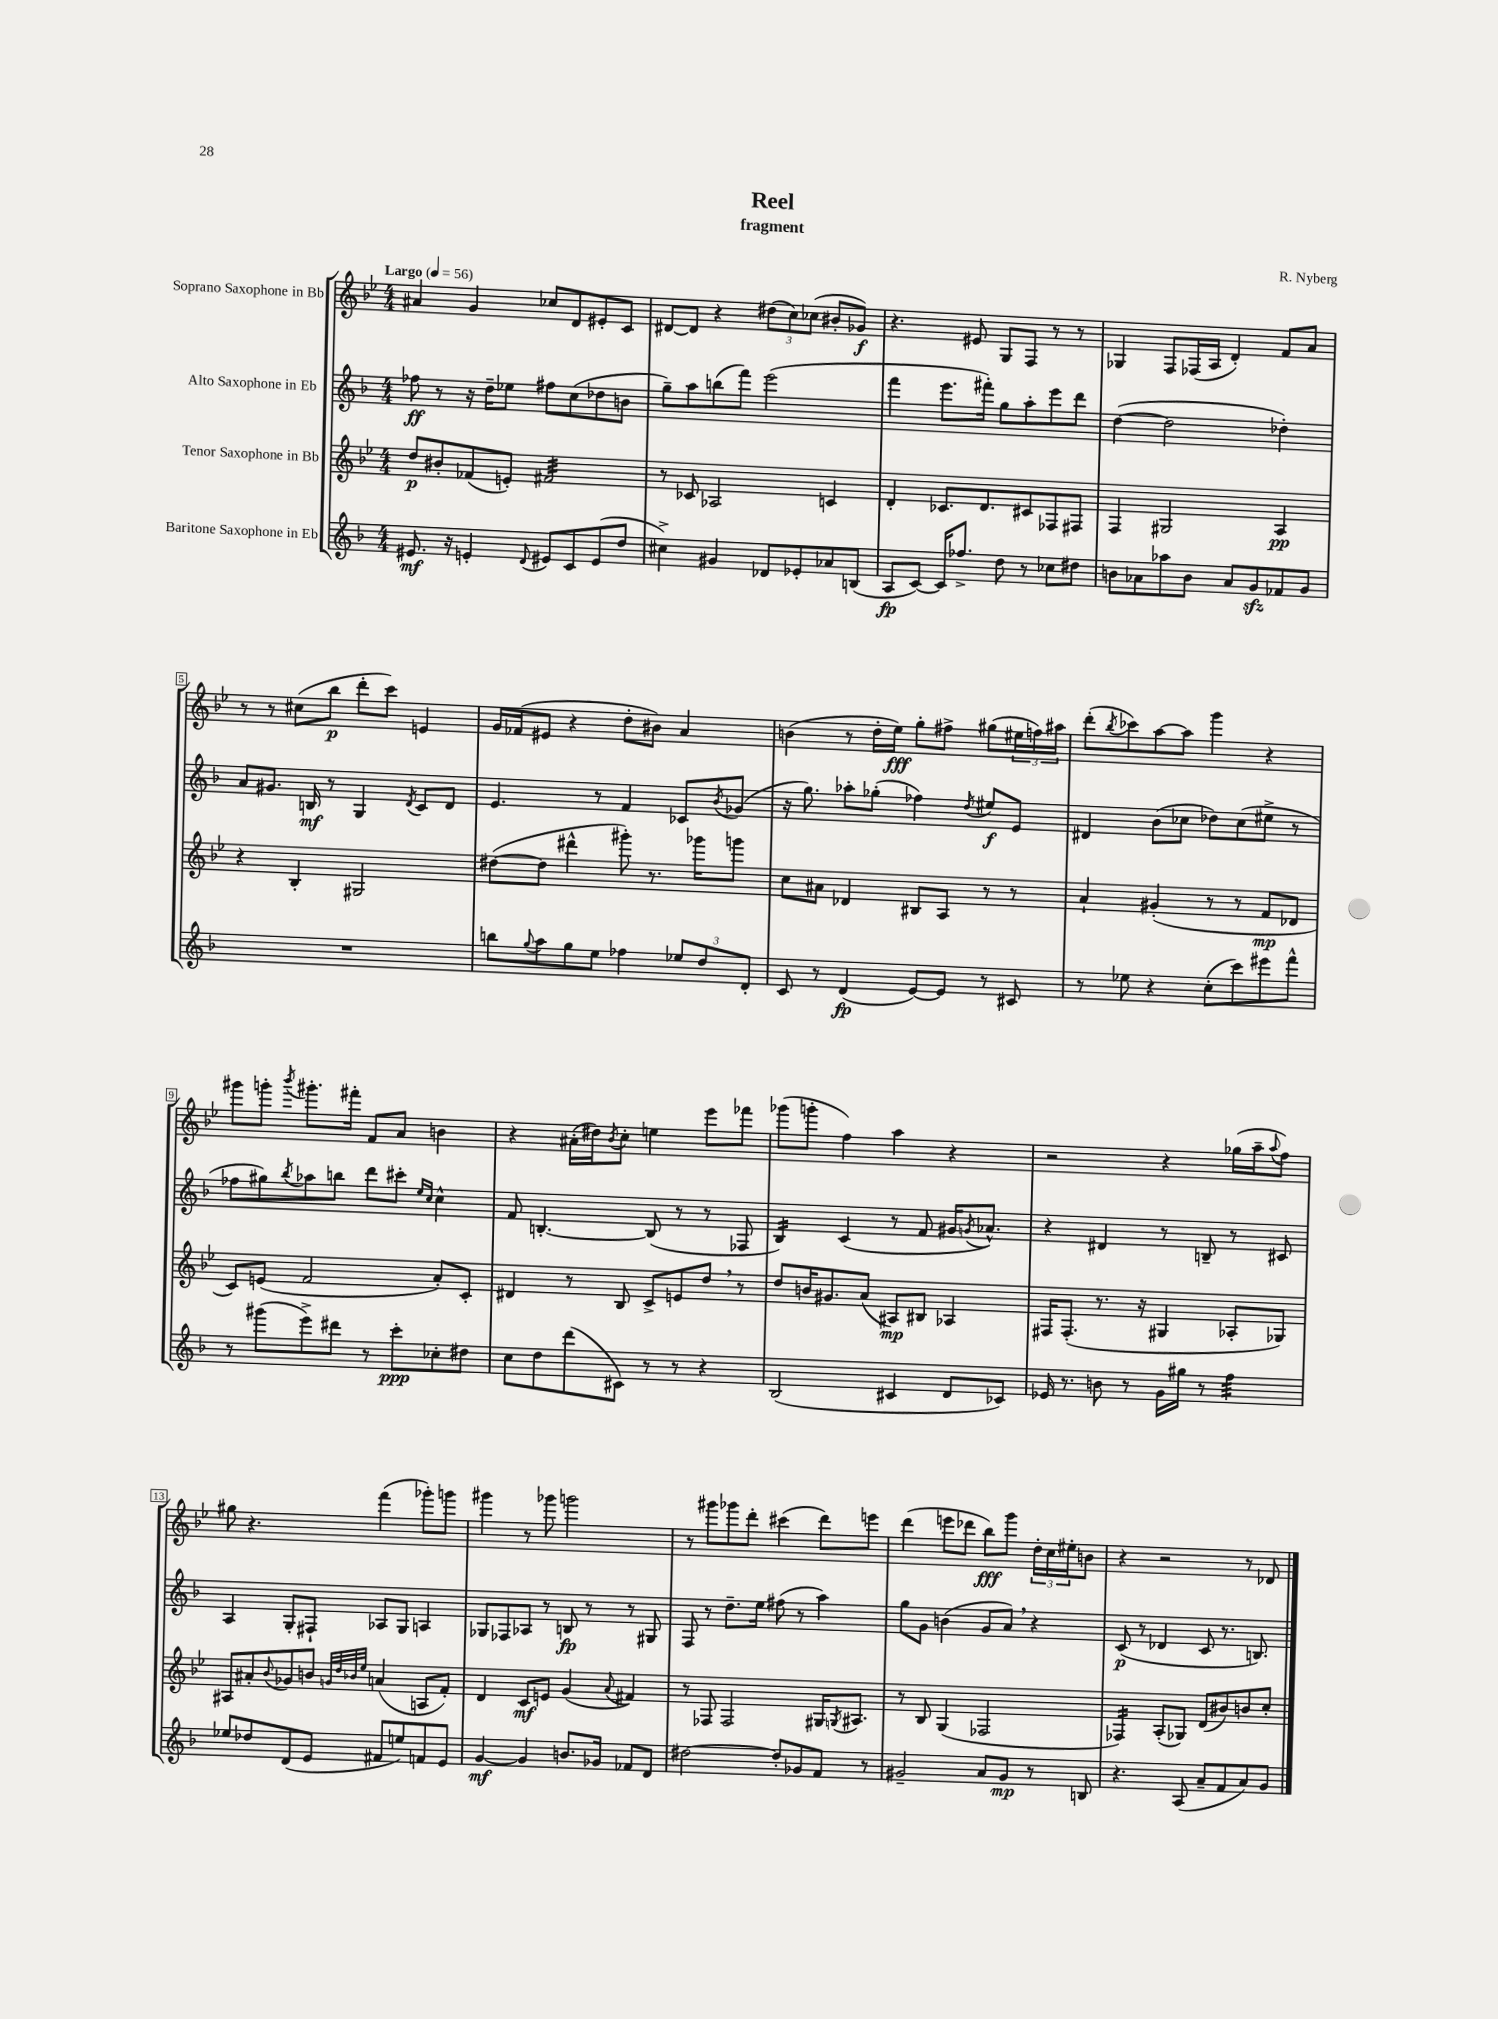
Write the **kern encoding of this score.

**kern	**kern	**kern	**kern
*staff4	*staff3	*staff2	*staff1
*clefG2	*clefG2	*clefG2	*clefG2
*k[b-]	*k[b-e-]	*k[b-]	*k[b-e-]
*M4/4	*M4/4	*M4/4	*M4/4
*MM56	*MM56	*MM56	*MM56
8.e#	8dd	8ff-	4a#
.	8b#'	8r	.
16r	.	.	.
4e'	(8f-	16r	4g
.	.	16dd~	.
.	8e')	8ee-	.
8qqd	.	.	.
8e#	2f#	8ff#	8cc-
8c	.	(8cc	8d
(8e#	.	8dd-	8e#'
8dd	.	8b	8c
=	=	=	=
4cc#^)	8r	8gg~)	[8d#
.	8c-	8aa	8d#]
4g#	2A-	(8bb	4r
.	.	8fff)	.
8d-	.	(2eee	(12dd#
.	.	.	12cc)
8e-'	.	.	.
.	.	.	(12cc-
8a-	4c	.	8b#'
(8B	.	.	8g-)
=	=	=	=
8A	4d'	4fff	4.r
[8c)	.	.	.
16c]	8.c-	8.eee	.
8.ff-^	.	.	.
.	.	.	8e#
.	8.d	16fff#')	.
8dd	.	8gg	8G
8r	8c#	8aa'	8F
8cc-	8F-	8eee	8r
8dd#	8F#	8ddd	8r
=	=	=	=
8b	4F	([4dd	4G-
8a-	.	.	.
8aa-	2G#	2dd]	8F
8b	.	.	(16F-
.	.	.	16A
8a-	.	.	4d')
8g	.	.	.
8f-	4A	4dd-')	8f
8g	.	.	8a
=	=	=	=
1r	4r	8a	8r
.	.	8.g#	8r
.	4B-'	.	(8cc#
.	.	16B	.
.	.	8r	8bb-
.	2G#	4G	8ddd'
.	.	.	8ccc)
.	.	8qd	.
.	.	8c	4e
.	.	8d	.
=	=	=	=
8bb	([8dd#	4.e	16g
.	.	.	(16f-
8qqgg	.	.	.
8aa	8dd#]	.	8e#
8gg	4ddd#^^	.	4r
8ee	.	8r	.
4ff-	8ggg#')	4f	8dd'
.	8.r	.	8b#)
12ee-	.	8c-	4a
.	16ggg-	.	.
12dd	.	.	.
.	.	8qb-	.
.	8ggg	(8g-	.
12d'	.	.	.
=	=	=	=
8c	8cc	16r	(4b
.	.	8.gg)	.
8r	8a#	.	.
(4d	4d-	8aa-'	8r
.	.	(8gg-'	16dd'
.	.	.	16ee-)
[8e)	8B#	4ff-)	8gg'
8e]	8A	.	8ff#^
.	.	8qdd	.
8r	8r	8ee#	(8gg#
8c#	8r	8e	24ee#
.	.	.	24ff)
.	.	.	24aa#
=	=	=	=
8r	4a`	4d#	(8ddd'
.	.	.	8qbb-
8ee-	.	.	8ccc-)
4r	(4g#'	(8b-	[8aa
.	.	8cc-	8aa]
(8cc'	8r	8dd-)	4ggg
8ccc)	8r	(8cc-	.
8eee#	8f	8ee#^	4r
8fff^^	8d-	8r	.
=	=	=	=
8r	8c)	8ff-	8ggg#
(8ggg#	(8e	8gg#)	8ggg'
.	.	8qbb-	8qbbb-
8eee^)	2f	8aa-	8.ggg#'
8ddd#	.	8bb	.
.	.	.	16fff#'
8r	.	8ddd	8f
8ccc'	.	8ccc#'	8a
.	.	16qqee	.
.	.	16qqcc	.
8cc-'	8a')	4cc^^	4b
8dd#	8c'	.	.
=	=	=	=
8cc	4d#	8f	4r
8dd	.	[4.B'	.
(8ddd	8r	.	(16a#'
.	.	.	16dd#)
.	.	.	8qb-
8c#)	8B-	.	8cc'
8r	8c^	(8B]	4ee
8r	8e	8r	.
4r	8dd	8r	8eee-
.	8r	8F-	8fff-
=	=	=	=
(2B-	8dd	4B-)	(8ggg-
.	16b	.	8ggg'
.	8.g#	.	.
.	.	(4c	4ff)
.	(8a	.	.
4c#	8A#)	8r	4aa
.	8B#	8f	.
8d	4A-	16g#	4r
.	.	8qg	.
.	.	8.a-^^)	.
8c-)	.	.	.
=	=	=	=
16e-	16F#	4r	2r
8.r	(8.F#'	.	.
8b	8.r	4d#	.
8r	.	.	.
.	16r	.	.
16g	4G#	8r	4r
16gg#	.	.	.
8r	.	8B~	.
4ff	8A-'	8r	(16gg-
.	.	.	16aa~
.	.	.	8qqaa
.	8G-)	8c#	8ff)
=	=	=	=
8ee-	8A#	4A	8gg#
8dd-	8a#'	.	4.r
.	8qqb-	.	.
(8d	8g-	8G'	.
8e	8b	8F#`	.
.	32qqg	.	.
.	32qqdd	.	.
.	32qqb-	.	.
.	32qqee-	.	.
8f#	(4a	8A-	(4fff
8ee)	.	8G	.
8f	8A	4A	8ggg-')
8e	8f')	.	8ggg
=	=	=	=
[4g	4d	8G-	4ggg#
.	.	8F-	.
4g]	8c	8A-	8r
.	8e	8r	8ggg-
8.b	(4g	8B	2ggg
.	.	8r	.
16g-	.	.	.
.	8qqa	.	.
8f-	4f#)	8r	.
8d	.	8G#	.
=	=	=	=
[2dd#	8r	8F	8r
.	8F-	8r	8ggg#
.	2F-	8.dd~	8ggg-
.	.	.	8ddd'
.	.	16ee	.
8dd#']	.	(8ff#	(4ccc#
8g-	.	8r	.
8f	16G#	4aa)	8ddd)
.	8qG	.	.
.	8.A#	.	.
8r	.	.	8eee
=	=	=	=
2g#~	8r	8gg	(4ddd
.	8B-	8g	.
.	(4G	(4b	8eee
.	.	.	8ddd-
8a	2F-	8g	8bb-)
8g#	.	8a)	8ggg
8r	.	4r	24dd'
.	.	.	24cc
.	.	.	24ee#'
8B	.	.	8b
=	=	=	=
4.r	4F-)	(8c	4r
.	.	8r	.
.	(8A'	4d-	2r
(8A	8G-)	.	.
8a~	(8d	8c	.
8f	8b#)	8.r	.
8a)	8b	.	8r
.	.	8.B)	.
8g	8cc'	.	8d-
==	==	==	==
*-	*-	*-	*-
